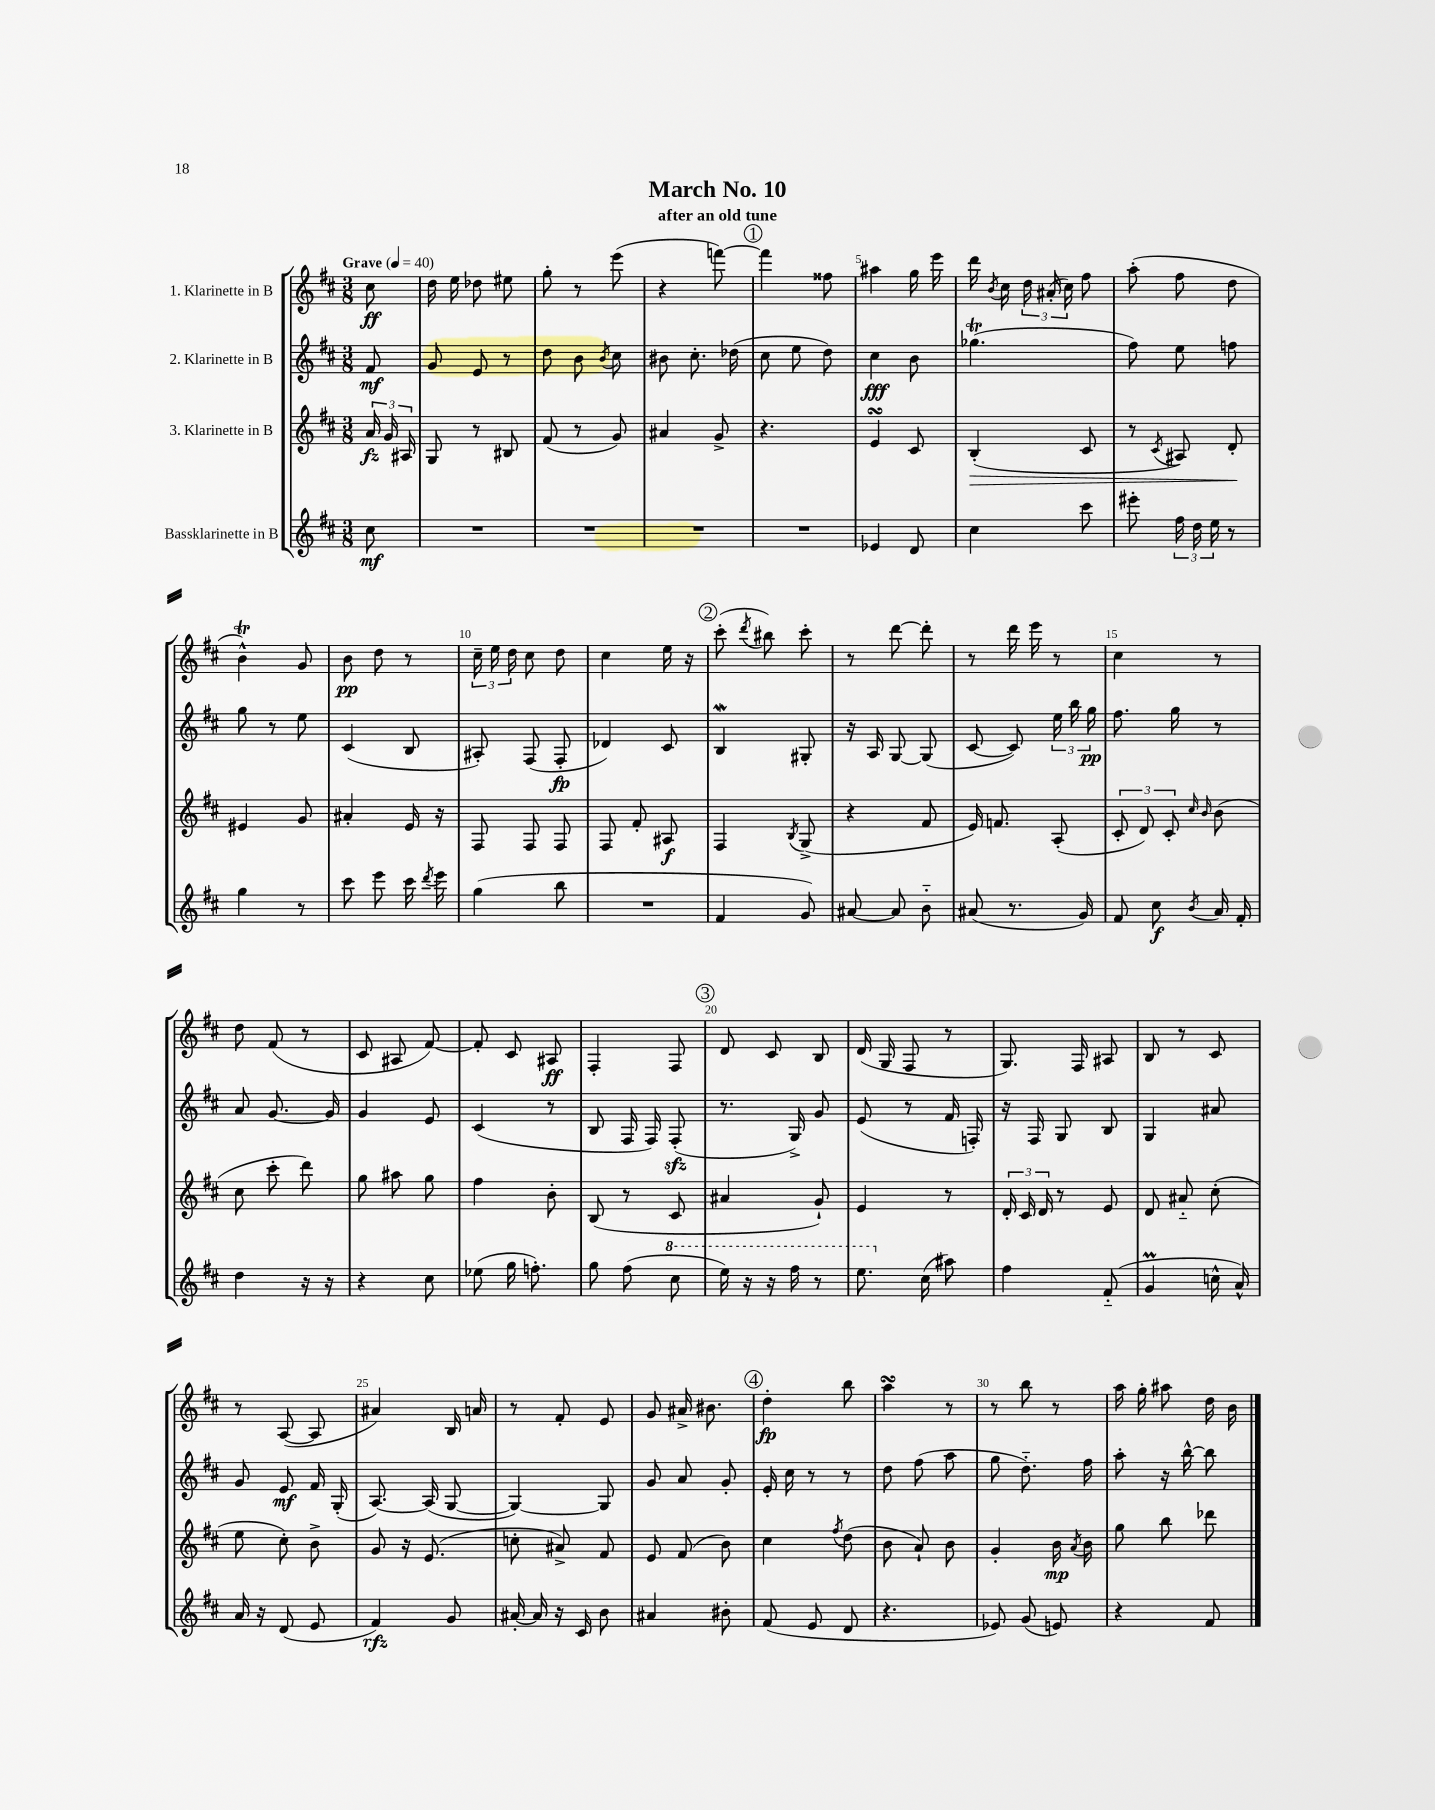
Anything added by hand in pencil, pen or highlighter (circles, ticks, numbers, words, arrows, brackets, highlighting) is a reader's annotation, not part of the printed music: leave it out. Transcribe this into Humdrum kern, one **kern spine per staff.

**kern	**dynam	**kern	**dynam	**kern	**dynam	**kern	**dynam
*part4	*part4	*part3	*part3	*part2	*part2	*part1	*part1
*staff4	*staff4	*staff3	*staff3	*staff2	*staff2	*staff1	*staff1
*I"Bassklarinette in B	*	*I"3. Klarinette in B	*	*I"2. Klarinette in B	*	*I"1. Klarinette in B	*
*clefG2	*	*clefG2	*	*clefG2	*	*clefG2	*
*k[f#c#]	*	*k[f#c#]	*	*k[f#c#]	*	*k[f#c#]	*
*M3/8	*	*M3/8	*	*M3/8	*	*M3/8	*
*MM40	*	*MM40	*	*MM40	*	*MM40	*
=	=	=	=	=	=	=	=
!	!	!	!	!	!	!LO:TX:a:B:t=Grave	!
8cc#\	mf	24a/	fz	8f#/	mf	8cc#\	ff
.	.	24g/	.	.	.	.	.
.	.	24A#X/	.	.	.	.	.
=1	=1	=1	=1	=1	=1	=1	=1
4.r	.	8G/	.	8g/	.	16dd\	.
.	.	.	.	.	.	16ee\	.
.	.	8r	.	8e/	.	8dd-X\	.
.	.	8B#X/	.	8r	.	8ee#X\	.
=2	=2	=2	=2	=2	=2	=2	=2
4.r	.	(8f#/	.	8dd\	.	8gg'\	.
.	.	8r	.	8b\	.	8r	.
.	.	.	.	8qb/	.	.	.
.	.	8g/)	.	8cc#\	.	(8eee\	.
=3	=3	=3	=3	=3	=3	=3	=3
4.r	.	4a#X/	.	8b#X\	.	4r	.
.	.	.	.	8.cc#'\	.	.	.
.	.	8g^/	.	.	.	[8fffn\)	.
.	.	.	.	(16dd-X\	.	.	.
!!LO:REH:place=s1:t=1
=4	=4	=4	=4	=4	=4	=4	=4
4.r	.	4.r	.	8cc#\	.	4fff\]	.
.	.	.	.	8ee\	.	.	.
.	.	.	.	8dd\)	.	8ff##X\	.
=5	=5	=5	=5	=5	=5	=5	=5
4e-X/	.	4esSSS/	.	4cc#\	fff	4aa#X\	.
8d/	.	8c#/	.	8b\	.	16gg\	.
.	.	.	.	.	.	16eee\	.
=6	=6	=6	=6	=6	=6	=6	=6
!	!	!	!LO:HP:b	!	!	!	!
4cc#\	.	(4B'/	>	(4.gg-XT\	.	16ddd\	.
.	.	.	.	.	.	8qb/	.
.	.	.	.	.	.	16cc#\	.
.	.	.	.	.	.	24dd\	.
.	.	.	.	.	.	(24a#X'/	.
.	.	.	.	.	.	24cc#\)	.
8ccc#\	.	8c#/	.	.	.	8ff#\	.
=7	=7	=7	=7	=7	=7	=7	=7
8eee#X'\	.	8r	.	8ff#\)	.	(8aa'\	.
.	.	8qc#/	.	.	.	.	.
24ff#\	.	8A#X/)	.	8ee\	.	8ff#\	.
24dd\	.	.	.	.	.	.	.
24ee\	.	.	.	.	.	.	.
8r	.	8d'/	.	8ffn\	.	8dd\	.
.	.	.	]	.	.	.	.
!!LO:LB:g=z
=8	=8	=8	=8	=8	=8	=8	=8
4gg\	.	4e#X/	.	8gg\	.	4bT^^\)	.
.	.	.	.	8r	.	.	.
8r	.	8g/	.	8ee\	.	8g/	.
=9	=9	=9	=9	=9	=9	=9	=9
8ccc#\	.	4a#X'/	.	(4c#/	.	8b\	pp
8eee\	.	.	.	.	.	8dd\	.
16ccc#\	.	16e/	.	8B/	.	8r	.
8qddd/	.	.	.	.	.	.	.
16eee\	.	16r	.	.	.	.	.
=10	=10	=10	=10	=10	=10	=10	=10
(4gg\	.	8F#/	.	8A#X'/)	.	24cc#~\	.
.	.	.	.	.	.	24ee\	.
.	.	.	.	.	.	24dd\	.
.	.	8F#/	.	(8F#/	.	8cc#\	.
8bb\	.	8F#/	.	8F#'/	fp	8dd\	.
=11	=11	=11	=11	=11	=11	=11	=11
4.r	.	8F#/	.	4d-X/)	.	4cc#\	.
.	.	8f#'/	.	.	.	.	.
.	.	8A#X/	f	8c#/	.	16ee\	.
.	.	.	.	.	.	16r	.
!!LO:REH:place=s1:t=2
=12	=12	=12	=12	=12	=12	=12	=12
4f#/	.	4F#/	.	4BW/	.	(8ccc#'\	.
.	.	.	.	.	.	8qddd/	.
.	.	.	.	.	.	8bb#X\)	.
.	.	8qB/	.	.	.	.	.
8g/)	.	(8G^/	.	8G#X'/	.	8ccc#'\	.
=13	=13	=13	=13	=13	=13	=13	=13
[8a#X/	.	4r	.	16r	.	8r	.
.	.	.	.	16A/	.	.	.
8a#/]	.	.	.	[8G/	.	[8ddd\	.
8b\	.	8f#/	.	(8G/]	.	8ddd'\]	.
=14	=14	=14	=14	=14	=14	=14	=14
(8a#X/	.	16e/)	.	[8c#/	.	8r	.
.	.	8.fn/	.	.	.	.	.
8.r	.	.	.	8c#/])	.	16ddd\	.
.	.	.	.	.	.	16eee\	.
.	.	(8A'/	.	24ee\	.	8r	.
.	.	.	.	24bb\	.	.	.
16g/)	.	.	.	.	.	.	.
.	.	.	.	24gg\	pp	.	.
=15	=15	=15	=15	=15	=15	=15	=15
8f#/	.	12c#'/	.	8.ff#\	.	4cc#\	.
.	.	12d/)	.	.	.	.	.
8cc#\	f	.	.	.	.	.	.
.	.	12c#'/	.	.	.	.	.
.	.	.	.	16gg\	.	.	.
.	.	16qqcc#/	.	.	.	.	.
8qb/	.	16qqb/	.	.	.	.	.
16a/	.	(8b\	.	8r	.	8r	.
16f#'/	.	.	.	.	.	.	.
!!LO:LB:g=z
=16	=16	=16	=16	=16	=16	=16	=16
4dd\	.	8cc#\	.	8a/	.	8dd\	.
.	.	8ccc#'\	.	[8.g/	.	(8f#/	.
16r	.	8ddd\)	.	.	.	8r	.
16r	.	.	.	16g/]	.	.	.
=17	=17	=17	=17	=17	=17	=17	=17
4r	.	8gg\	.	4g/	.	8c#/	.
.	.	8aa#X\	.	.	.	8A#X/	.
8cc#\	.	8gg\	.	8e/	.	[8f#/)	.
=18	=18	=18	=18	=18	=18	=18	=18
(8ee-X\	.	4ff#\	.	(4c#/	.	8f#'/]	.
16gg\	.	.	.	.	.	8c#/	.
8.ffn'\)	.	.	.	.	.	.	.
.	.	8b'\	.	8r	.	8A#X/	ff
=19	=19	=19	=19	=19	=19	=19	=19
8gg\	.	(8B/	.	8B/	.	4F#'/	.
(8ff#\	.	8r	.	16F#/	.	.	.
.	.	.	.	16F#/)	.	.	.
*8va	*	*	*	*	*	*	*
8ccc#\	.	8c#/	.	(8F#zz'/	.	8F#/	.
!!LO:REH:place=s1:t=3
=20	=20	=20	=20	=20	=20	=20	=20
16eee\)	.	4a#X/	.	8.r	.	8d/	.
16r	.	.	.	.	.	.	.
16r	.	.	.	.	.	8c#/	.
16fff#\	.	.	.	16G^/)	.	.	.
8r	.	8g`/)	.	8g/	.	8B/	.
=21	=21	=21	=21	=21	=21	=21	=21
8.eee\	.	4e/	.	(8e/	.	(16d/	.
.	.	.	.	.	.	16G/	.
.	.	.	.	8r	.	8F#/	.
*X8va	*	*	*	*	*	*	*
(16cc#\	.	.	.	.	.	.	.
8aa#X\)	.	8r	.	16f#/	.	8r	.
.	.	.	.	16Fn'/)	.	.	.
=22	=22	=22	=22	=22	=22	=22	=22
4ff#\	.	24d'/	.	16r	.	8.G/)	.
.	.	24c#/	.	.	.	.	.
.	.	.	.	16F#/	.	.	.
.	.	24d/	.	.	.	.	.
.	.	8r	.	8G/	.	.	.
.	.	.	.	.	.	16F#/	.
(8f#/	.	8e/	.	8B/	.	8A#X/	.
=23	=23	=23	=23	=23	=23	=23	=23
4gM/	.	8d/	.	4G/	.	8B/	.
.	.	8a#X/	.	.	.	8r	.
16ccn^^\	.	(8cc#'\	.	8a#X/	.	8c#/	.
16a^^/)	.	.	.	.	.	.	.
!!LO:LB:g=z
=24	=24	=24	=24	=24	=24	=24	=24
16a/	.	8ee\	.	8g/	.	8r	.
16r	.	.	.	.	.	.	.
(8d/	.	8cc#'\)	.	8e/	mf	([8A/	.
8e/	.	8b^\	.	16f#/	.	8A/]	.
.	.	.	.	(16G'/	.	.	.
=25	=25	=25	=25	=25	=25	=25	=25
4f#/)	rfz	8g/	.	[8.A/)	.	4a#X/)	.
.	.	16r	.	.	.	.	.
.	.	(8.e/	.	(16A/]	.	.	.
8g/	.	.	.	[8G/	.	16B/	.
.	.	.	.	.	.	16an/	.
=26	=26	=26	=26	=26	=26	=26	=26
[16a#X'/	.	8ccn'\	.	4G/_)	.	8r	.
16a#/]	.	.	.	.	.	.	.
16r	.	8a#X^/)	.	.	.	8f#'/	.
16c#/	.	.	.	.	.	.	.
8b\	.	8f#/	.	8G/]	.	8e/	.
=27	=27	=27	=27	=27	=27	=27	=27
4a#X/	.	8e/	.	8g/	.	8g/	.
.	.	(8f#/	.	8a/	.	16a#X^/	.
.	.	.	.	.	.	8.b#X\	.
8b#X'\	.	8b\)	.	8g'/	.	.	.
!!LO:REH:place=s1:t=4
=28	=28	=28	=28	=28	=28	=28	=28
(8f#/	.	4cc#\	.	16e'/	.	4dd'\	fp
.	.	.	.	16cc#\	.	.	.
8e/	.	.	.	8r	.	.	.
.	.	8qff#/	.	.	.	.	.
8d/	.	(8dd\	.	8r	.	8bb\	.
=29	=29	=29	=29	=29	=29	=29	=29
4.r	.	8b\	.	8dd\	.	4aasSSS\	.
.	.	8a`/)	.	(8ff#\	.	.	.
.	.	8b\	.	8aa\	.	8r	.
=30	=30	=30	=30	=30	=30	=30	=30
8e-X/)	.	4g'/	.	8gg\	.	8r	.
(8g/	.	.	.	8.dd\)	.	8bb\	.
8en/)	.	16b\	mp	.	.	8r	.
.	.	8qa/	.	.	.	.	.
.	.	16b\	.	16ff#\	.	.	.
=31	=31	=31	=31	=31	=31	=31	=31
4r	.	8gg\	.	8aa'\	.	16aa\	.
.	.	.	.	.	.	16gg'\	.
.	.	8bb\	.	16r	.	8aa#X\	.
.	.	.	.	[16bb^^\	.	.	.
8f#/	.	8ddd-X\	.	8bb\]	.	16dd\	.
.	.	.	.	.	.	16b\	.
==	==	==	==	==	==	==	==
*-	*-	*-	*-	*-	*-	*-	*-
